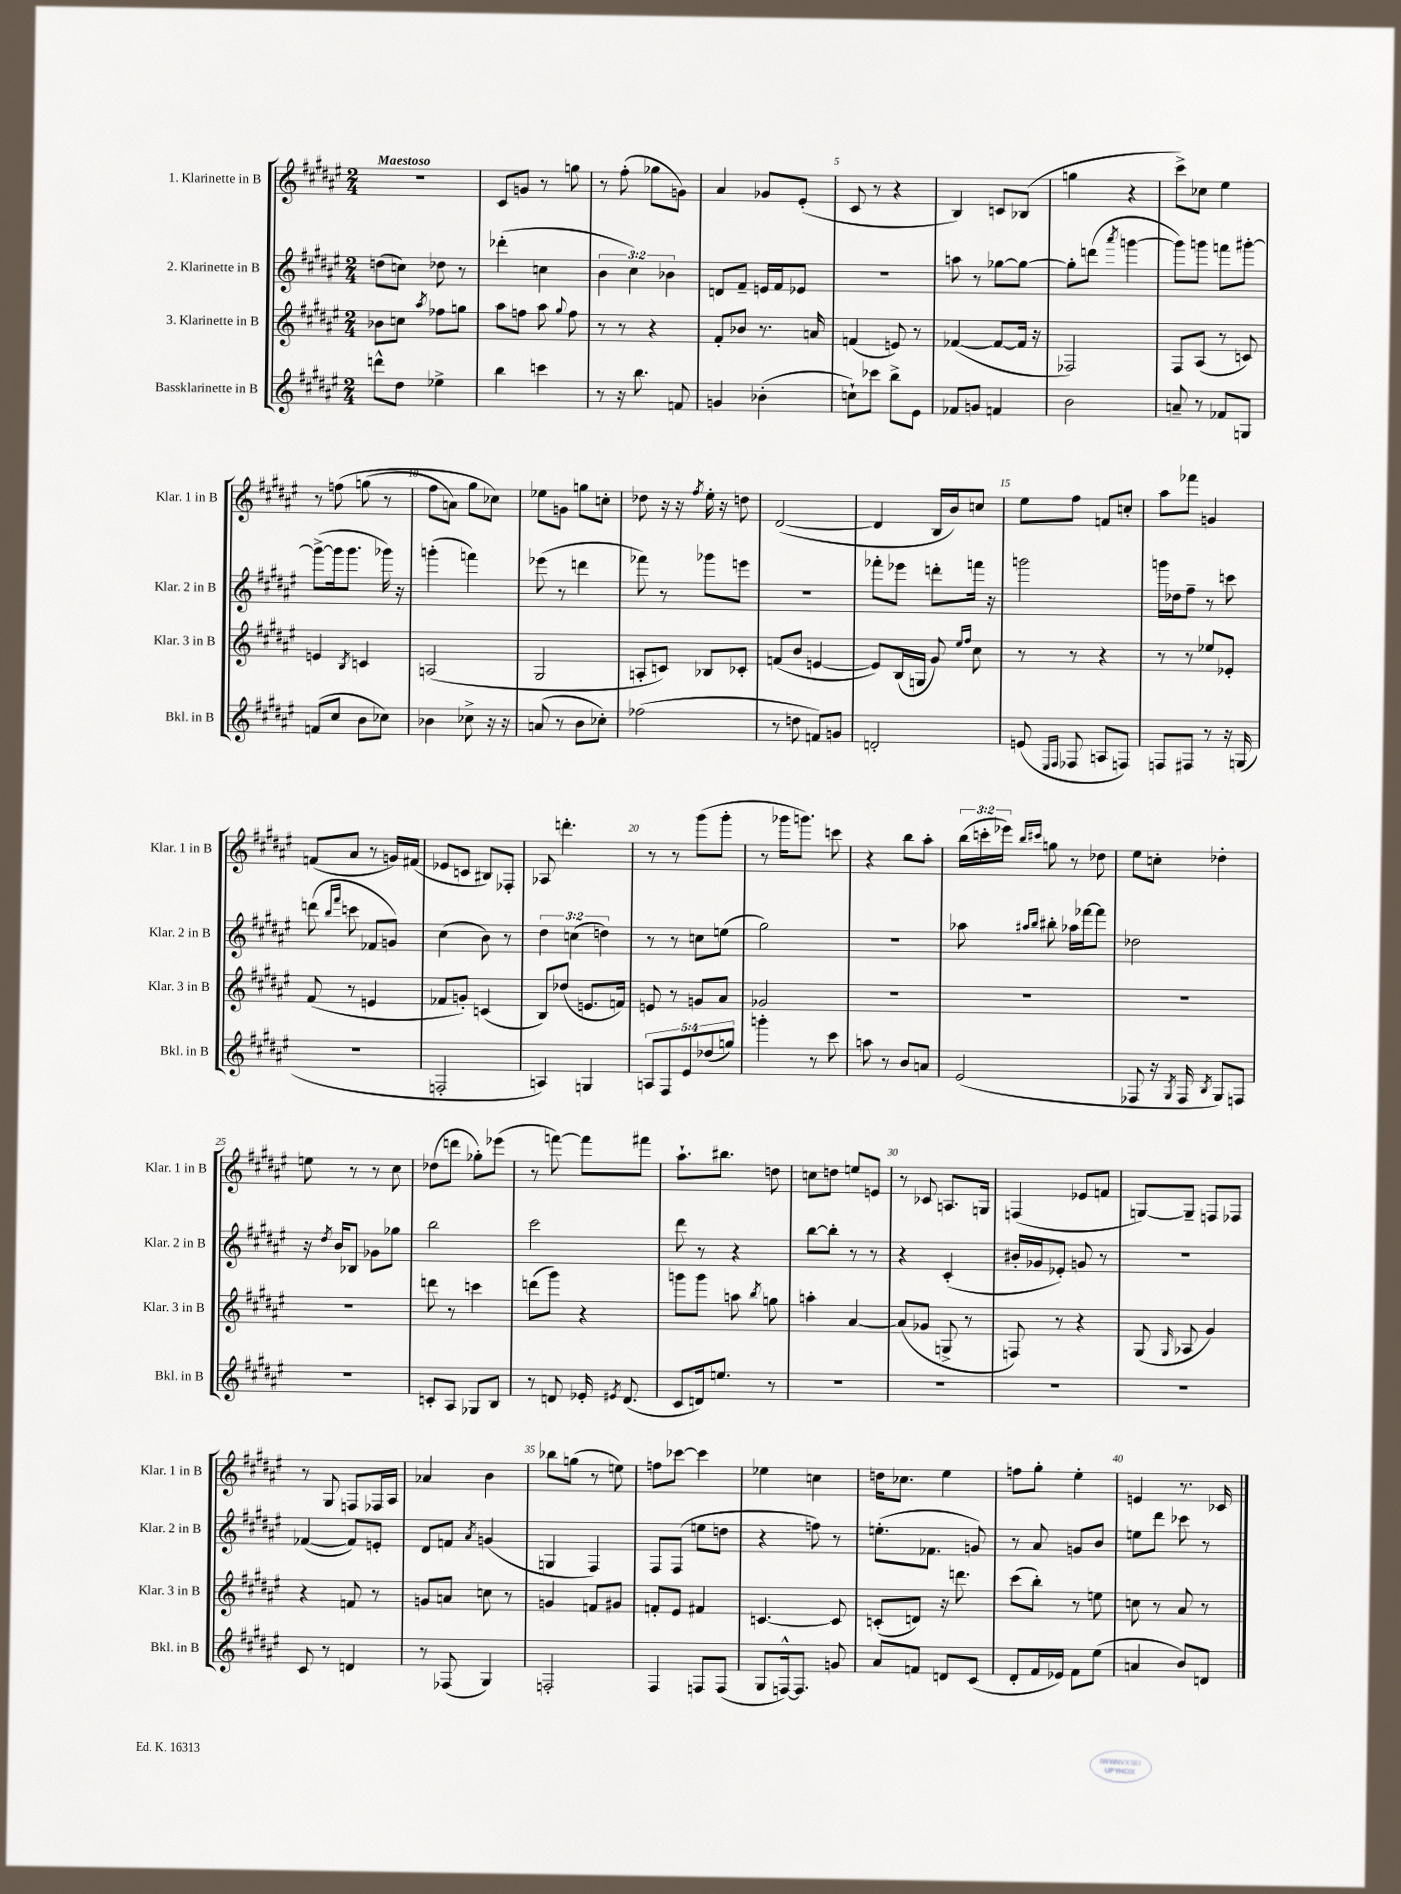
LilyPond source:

<<
\new StaffGroup <<
\new Staff = "s0" \with { instrumentName = "1. Klarinette in B" shortInstrumentName = "Klar. 1 in B" } {
    \clef treble \key fis \major \numericTimeSignature \time 2/4 \override Staff.TupletNumber.text = #tuplet-number::calc-fraction-text \tempo "Maestoso"
    \autoBeamOff r2 |
    cis'8[ g'8] r8 g''8 |
    r8 fis''8-.( ges''8[ g'8]) |
    ais'4 ges'8[ eis'8]-.( |
    cis'8 r8 r4 |
    b4) c'8[ bes8]( |
    g''4 r4 |
    cis'''8[->) ces''8] eis''4 |
    r8 f''8\( g''8( r8 |
    fis''8[ a'8]) gis''8[ ces''8]\) |
    ees''8[ g'8] g''8[ c''8]-. |
    des''8 r16 r16 \acciaccatura { fis''8 } eis''16-. r16 d''8 |
    dis'2~( |
    dis'4 b16[ b'16) c''8] |
    eis''8[ fis''8] f'8[ c''8]-. |
    ais''8[ fes'''8] g'4 |
    f'8[( ais'8] r8 g'16[) fis'16]( |
    ees'8[ c'8] bis8[) fes8]-. |
    aes8 d'''4.-. |
    r8 r8 gis'''8[( gis'''8]-. |
    r8 ges'''16[ g'''8.]) c'''8 |
    r4 b''8[ ais''8]-. |
    \tuplet 3/2 { b''16[( c'''16-. ees'''16]) } \grace { b''16[ cis'''16] } g''8 r8 des''8 |
    eis''8[ c''8]-. des''4-. |
    e''8 r8 r8 cis''8 |
    des''8[( d'''8] ges''8[-.) ees'''8]( |
    r8 f'''8~) f'''8[ fis'''8] |
    ais''8.[-! bis''8.] d''8 |
    c''8[ d''8] e''8[ e'8] |
    r8 ces'8 a8.[ g16] |
    f4( ees'8[ f'8] |
    g8[~) g8]-- f8[ fes8] |
    r8 gis8 f8[ fes16 ais16] |
    aes'4 b'4 |
    bes''8[ g''8]( r8 e''8) |
    f''8[ ces'''8]~ ces'''4 |
    ees''4 c''4 |
    d''16[ ces''8.] eis''4 |
    f''8[ gis''8]-. eis''4-. |
    e'4 r8. ces'16 \bar "|." |
}
\new Staff = "s1" \with { instrumentName = "2. Klarinette in B" shortInstrumentName = "Klar. 2 in B" } {
    \clef treble \key fis \major \numericTimeSignature \time 2/4 \override Staff.TupletNumber.text = #tuplet-number::calc-fraction-text
    \autoBeamOff d''8[( c''8]) des''8 r8 |
    des'''4-.( c''4 |
    \tuplet 3/2 { b'4 cis''4) bes'4 } |
    d'8[ fis'8]-- e'16[ fis'16 ees'8] |
    R2 |
    a''8 r8 ges''8[~ ges''8]~ |
    ges''8[-. d'''8]( \acciaccatura { ais'''8 } g'''4~ |
    g'''8[) g'''8] f'''8[ gis'''8]~-. |
    gis'''8[~->( gis'''16 gis'''8.] ges'''16) r16 |
    g'''4-.( f'''4) |
    ees'''8( r8 d'''4 |
    fes'''8) r8 ges'''8[ e'''8] |
    r2 |
    fes'''8[-. ees'''8] d'''8[-. f'''16] r16 |
    g'''2 |
    g'''16[ des''16 fis''8]-- r8 c'''8 |
    d'''8( \grace { b''16[ fis'''16] } c'''8 fes'8[ g'8]) |
    cis''4( b'8) r8 |
    \tuplet 3/2 { dis''4 c''4( d''4) } |
    r8 r8 c''8[ e''8]( |
    gis''2) |
    R2 |
    aes''8 \grace { ais''16[ b''16] } bis''8-. aes''16[ fes'''16~ fes'''8] |
    des''2 |
    r16 \acciaccatura { dis''8 } b'16[ bes8] ges'8[ ges''8] |
    b''2 |
    cis'''2 |
    dis'''8 r8 r4 |
    b''8[~ b''8]-. r8 r8 |
    r4 cis'4-.( |
    bis'16[-. ges'16 ees'8]-.) g'8 r8 |
    R2 |
    fes'4~( fes'8[) e'8]-. |
    dis'8[ f'8] \acciaccatura { ais'8 } g'4( |
    g4 fis4) |
    fis8[ fis8]( e''8[ d''8] |
    r4 f''8) r8 |
    e''8.[-.( fes'8.] g'8) |
    r8 ais'8 g'8[ b'8] |
    e''8[ dis'''8] ces'''8 r8 \bar "|." |
}
\new Staff = "s2" \with { instrumentName = "3. Klarinette in B" shortInstrumentName = "Klar. 3 in B" } {
    \clef treble \key fis \major \numericTimeSignature \time 2/4
    \autoBeamOff bes'8[ c''8] \acciaccatura { ais''8 } fes''8[ g''8] |
    ais''8[ f''8] ais''8 \appoggiatura { gis''8 } f''8 |
    r8 r8 r4 |
    fis'8[-. bes'8] r8. a'16 |
    f'4( e'8) r8 |
    fes'4~( fes'8[~ fes'16] r16 |
    fes2) |
    fis8[ ais8]( r8 c'8) |
    e'4 \acciaccatura { b8 } c'4 |
    a2( |
    gis2 |
    a8[-. c'8]) bes8[ ces'8]-. |
    f'8[( b'8] e'4~ |
    e'8[) b16( g16] gis'8) \grace { eis''16[ fis''16] } cis''8 |
    r8 r8 r4 |
    r8 r8 ees''8[ ees'8]-. |
    fis'8( r8 e'4 |
    fes'8[ g'8]-.) c'4( |
    b8[) des''8]( e'8.[ f'16]) |
    e'8 r8 g'8[ ais'8] |
    ges'2 |
    R2 |
    R2 |
    R2 |
    R2 |
    d'''8 r8 c'''4 |
    d'''8[( gis'''8]) r4 |
    g'''8[ g'''8] a''8 \acciaccatura { b''8 } g''8 |
    a''4-. ais'4~ |
    ais'8[( ges'8] g8-> r8 |
    f8) r8 r4 |
    gis8( \grace { gis16 } aes8 gis'4) |
    r4 f'8 r8 |
    g'8[ a'8] c''8 r8 |
    g'4 f'8[ gis'8] |
    f'8[-. eis'8] fis'4 |
    c'4.~ c'8 |
    c'8[-.( d'8]) r16 d'''8. |
    cis'''8[( b''8]-.) r8 e''8 |
    c''8 r8 ais'8 r8 \bar "|." |
}
\new Staff = "s3" \with { instrumentName = "Bassklarinette in B" shortInstrumentName = "Bkl. in B" } {
    \clef treble \key fis \major \numericTimeSignature \time 2/4 \override Staff.TupletNumber.text = #tuplet-number::calc-fraction-text
    \autoBeamOff d'''8[-^ dis''8] ees''4-> |
    b''4 c'''4 |
    r8 r16 b''8. f'8 |
    g'4 bes'4-.( |
    c''8[-!) ces'''8] b''8[-> eis'8] |
    fes'8[ g'8] f'4 |
    b'2 |
    a'8-- r8 fes'8[ g8] |
    f'8[( cis''8] b'8[ ces''8]) |
    bes'4 ces''8-> r16 r16 |
    a'8( r8 b'8[ ces''8]-.) |
    fes''2( |
    r8 d''8 f'8[) g'8] |
    d'2-. |
    e'8( \grace { eis16[ fis16] } fes8 a8[ f8]) |
    f8[ fis8] r8 r16 g16( |
    r2 |
    f2-. |
    a4) g4 |
    \tuplet 5/4 { a8[ fis8 eis'8 des''8( g''8]) } |
    g'''4-. r8 cis'''8 |
    a''8 r8 b'8[ a'8] |
    eis'2( |
    fes8 r16 \acciaccatura { gis8 } fes16 \acciaccatura { b8 } gis8[) f8] |
    R2 |
    c'8[-. ais8] ges8[ b8] |
    r8 d'8 ees'16-. \acciaccatura { eis'8 } d'8.( |
    cis'8[ d'16) e''8.] r8 |
    R2 |
    R2 |
    R2 |
    R2 |
    cis'8 r8 d'4 |
    r8 fes8( gis4) |
    f2-. |
    fis4 f8[ f8]( |
    gis8[ f16~-^) f8.] g'8 |
    ais'8[ f'8] d'8[ cis'8]( |
    dis'8[-. fis'16 ees'16]) fis'8[ eis''8]( |
    a'4 b'8[) d'8] \bar "|." |
}
>>
>>
\layout { \context { \Score \override BarNumber.break-visibility = ##(#f #t #t) barNumberVisibility = #(every-nth-bar-number-visible 5) } }
